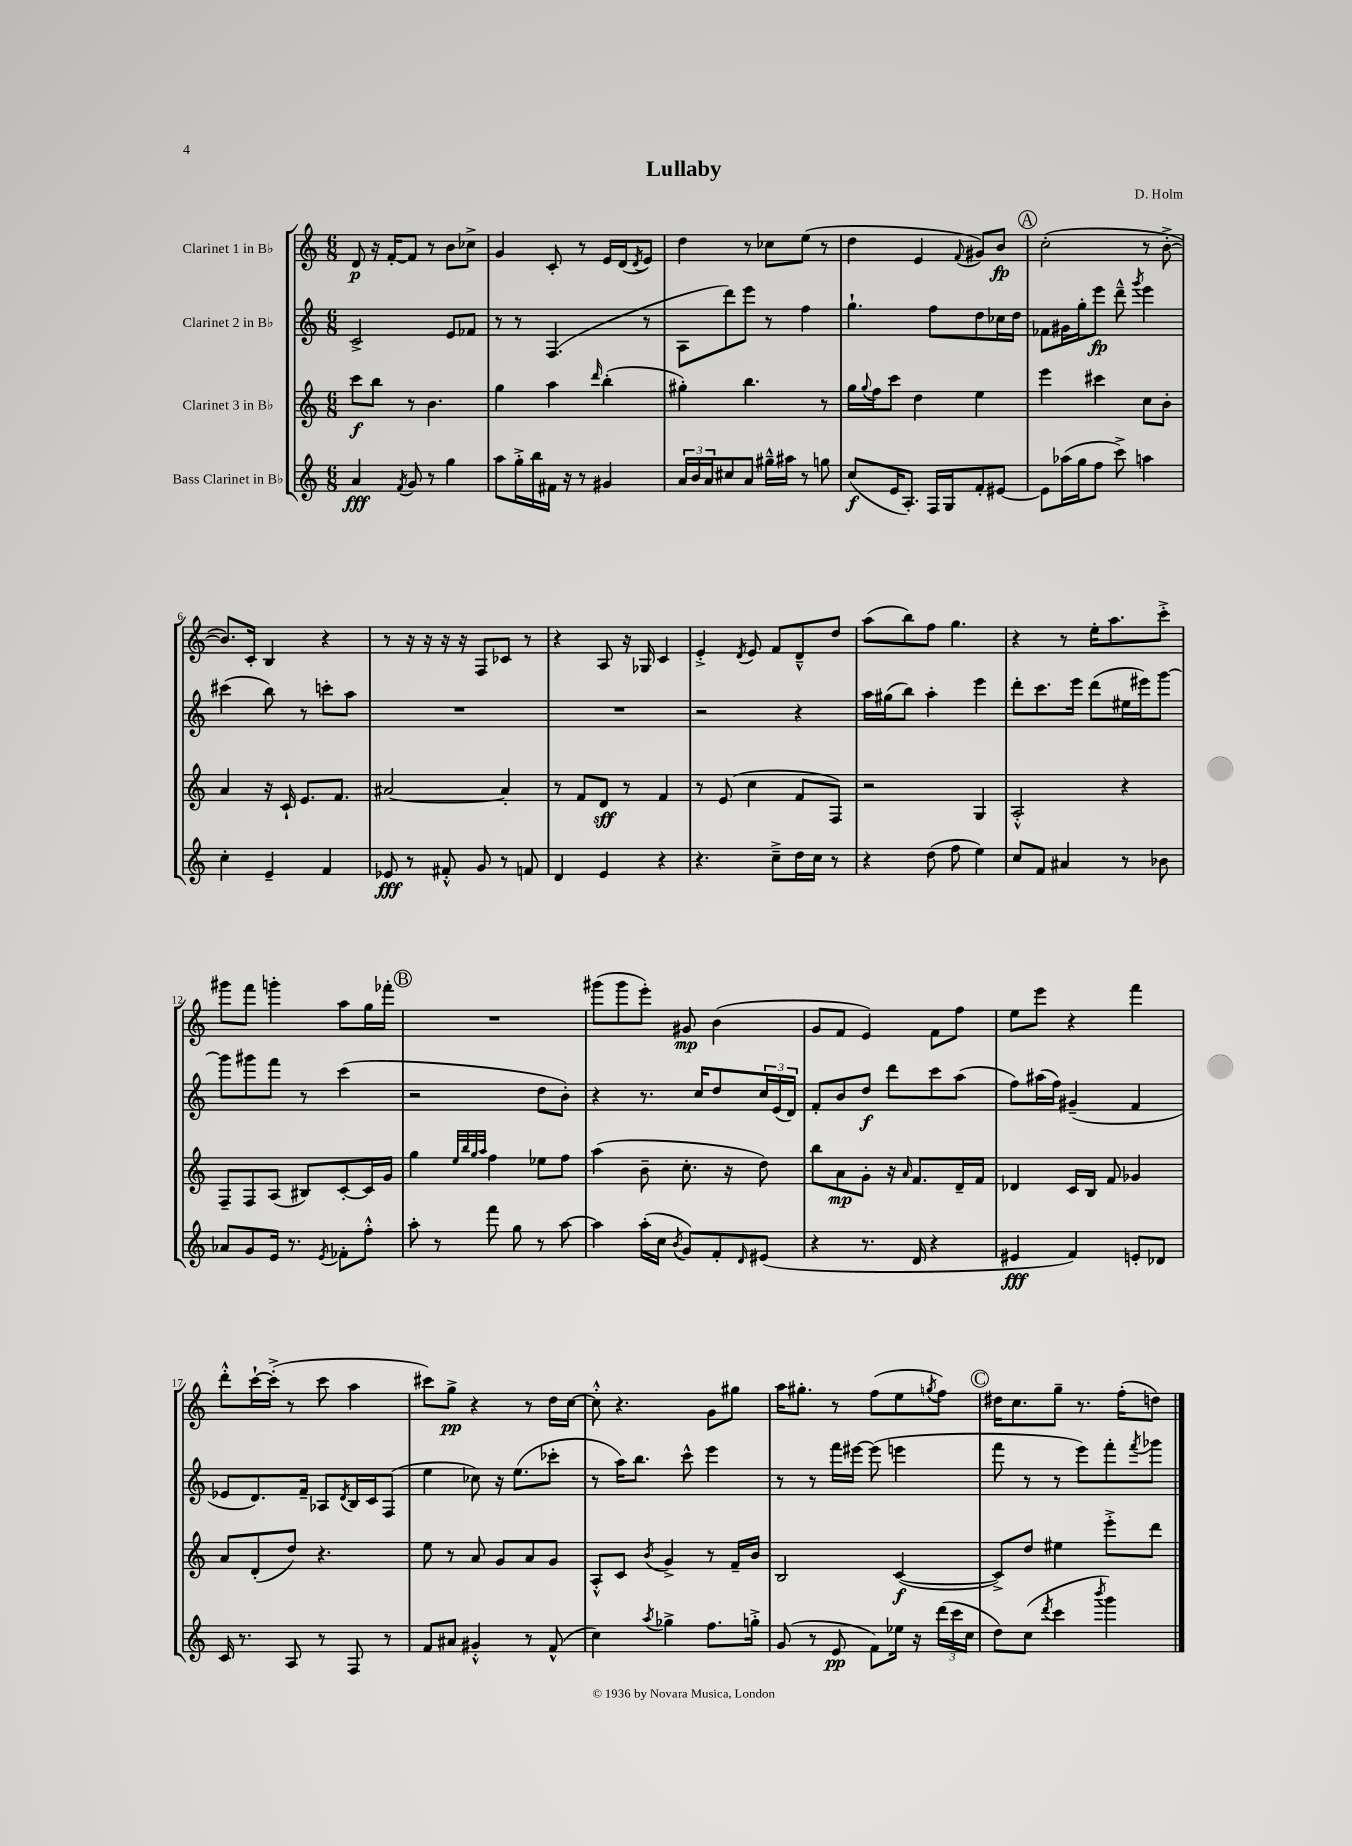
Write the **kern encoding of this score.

**kern	**dynam	**kern	**dynam	**kern	**dynam	**kern	**dynam
*part4	*part4	*part3	*part3	*part2	*part2	*part1	*part1
*staff4	*staff4	*staff3	*staff3	*staff2	*staff2	*staff1	*staff1
*I"Bass Clarinet in B♭	*	*I"Clarinet 3 in B♭	*	*I"Clarinet 2 in B♭	*	*I"Clarinet 1 in B♭	*
*clefG2	*	*clefG2	*	*clefG2	*	*clefG2	*
*k[]	*	*k[]	*	*k[]	*	*k[]	*
*M6/8	*	*M6/8	*	*M6/8	*	*M6/8	*
=1	=1	=1	=1	=1	=1	=1	=1
4a/	fff	8ccc\L	f	2c^/	.	8d/	p
.	.	8bb\J	.	.	.	16r	.
.	.	.	.	.	.	[16f'/KL	.
8qf/	.	.	.	.	.	.	.
8g/	.	8r	.	.	.	8f/J]	.
8r	.	4.b\	.	.	.	8r	.
4gg\	.	.	.	8e/L	.	8b\L	.
.	.	.	.	8f-X/J	.	8cc-X^\J	.
=2	=2	=2	=2	=2	=2	=2	=2
8aa\L	.	4gg\	.	8r	.	4g/	.
16gg'^\L	.	.	.	8r	.	.	.
16bb\	.	.	.	.	.	.	.
16f#X\JJ	.	4aa\	.	(4.F/	.	8c'/	.
16r	.	.	.	.	.	.	.
8r	.	.	.	.	.	8r	.
.	.	16qqddd/	.	.	.	.	.
4g#X/	.	(4bb'\	.	.	.	16e/LL	.
.	.	.	.	.	.	(16d/J	.
.	.	.	.	.	.	8qd/	.
.	.	.	.	8r	.	8e/J)	.
=3	=3	=3	=3	=3	=3	=3	=3
24a/LL	.	4gg#X'\)	.	8A\L	.	4dd\	.
24b/	.	.	.	.	.	.	.
24a/J	.	.	.	.	.	.	.
8cc#X/	.	.	.	8ddd\)	.	.	.
8a/J	.	4.bb\	.	8eee\J	.	8r	.
16gg#X~^^\LL	.	.	.	8r	.	8cc-X\L	.
16aa#X\JJ	.	.	.	.	.	.	.
8r	.	.	.	4ff\	.	(8ee\J	.
8ggn\	.	8r	.	.	.	8r	.
=4	=4	=4	=4	=4	=4	=4	=4
(8cc/L	f	16gg\LL	.	4.gg`\	.	4dd\	.
.	.	8qqgg/	.	.	.	.	.
.	.	16ff\J	.	.	.	.	.
16e/K	.	8ccc\J	.	.	.	.	.
8.A'/J)	.	.	.	.	.	.	.
.	.	4dd\	.	.	.	4e/	.
16F/LL	.	.	.	8ff\L	.	.	.
16G/J	.	.	.	.	.	.	.
.	.	.	.	.	.	8qqf/	.
8f'/	.	4ee\	.	8dd\	.	8g#X/L)	.
[8e#X/J	.	.	.	16cc-X\L	.	8b/J	fp
.	.	.	.	16dd\JJ	.	.	.
!!LO:REH:place=s1:t=A
=5	=5	=5	=5	=5	=5	=5	=5
8e#\L]	.	4eee\	.	8f-X\L	.	(2cc'\	.
(16aa-X\L	.	.	.	16g#X\L	.	.	.
16gg\J	.	.	.	16gg'\J	.	.	.
8ff\J	.	4ccc#X\	.	8eee\J	fp	.	.
8ccc^\)	.	.	.	8ddd~^^\	.	.	.
.	.	.	.	8qggg/	.	.	.
4aan\	.	8cc\L	.	4eee\	.	8r	.
.	.	8b'\J	.	.	.	[8b'^\	.
!!LO:LB:g=z
=6	=6	=6	=6	=6	=6	=6	=6
4cc'\	.	4a/	.	(4ccc#X\	.	8.b/L])	.
.	.	.	.	.	.	16c'/Jk	.
4e~/	.	16r	.	8bb\)	.	4B/	.
.	.	16c`/	.	.	.	.	.
.	.	8.e/L	.	8r	.	.	.
4f/	.	.	.	8cccn'\L	.	4r	.
.	.	8.f/J	.	.	.	.	.
.	.	.	.	8aa\J	.	.	.
=7	=7	=7	=7	=7	=7	=7	=7
8e-X/	fff	[2a#X/	.	2.r	.	8r	.
8r	.	.	.	.	.	16r	.
.	.	.	.	.	.	16r	.
8f#X'^^/	.	.	.	.	.	16r	.
.	.	.	.	.	.	16r	.
8g/	.	.	.	.	.	8F/L	.
8r	.	4a#'/]	.	.	.	8c-X/J	.
8fn/	.	.	.	.	.	8r	.
=8	=8	=8	=8	=8	=8	=8	=8
4d/	.	8r	.	2.r	.	4r	.
.	.	8f/L	.	.	.	.	.
4e/	.	8d/J	sff	.	.	8A/	.
.	.	8r	.	.	.	16r	.
.	.	.	.	.	.	16G-X/	.
4r	.	4f/	.	.	.	4c/	.
=9	=9	=9	=9	=9	=9	=9	=9
4.r	.	8r	.	2r	.	4e'^/	.
.	.	(8e/	.	.	.	.	.
.	.	.	.	.	.	8qd/	.
.	.	4cc\	.	.	.	8e/	.
8cc~^\L	.	.	.	.	.	8f/L	.
16dd\L	.	8f/L	.	4r	.	8d~^^/	.
16cc\JJ	.	.	.	.	.	.	.
8r	.	8F/J)	.	.	.	8dd/J	.
=10	=10	=10	=10	=10	=10	=10	=10
4r	.	2r	.	16aa\LL	.	(8aa\L	.
.	.	.	.	(16gg#X\J	.	.	.
.	.	.	.	8bb\J)	.	8bb\)	.
(8dd\	.	.	.	4aa'\	.	8ff\J	.
8ff\	.	.	.	.	.	4.gg\	.
4ee\)	.	4G/	.	4eee\	.	.	.
=11	=11	=11	=11	=11	=11	=11	=11
8cc/L	.	2A'^^/	.	8ddd'\L	.	4r	.
8f/J	.	.	.	8.ccc\	.	.	.
4a#X/	.	.	.	.	.	8r	.
.	.	.	.	16eee\Jk	.	.	.
.	.	.	.	(8ddd\L	.	16ee'\KL	.
.	.	.	.	.	.	8.aa\	.
8r	.	4r	.	16ee#X\L	.	.	.
.	.	.	.	16eee#X\J)	.	.	.
8b-X\	.	.	.	[8ggg\J	.	8ccc'^\J	.
!!LO:LB:g=z
=12	=12	=12	=12	=12	=12	=12	=12
8a-X/L	.	8F~/L	.	8ggg\L]	.	8ggg#X\L	.
8g/	.	8F/	.	8ggg#X\	.	8fff\J	.
16e/Jk	.	(8A/J	.	8fff\J	.	4gggn'\	.
8.r	.	.	.	.	.	.	.
.	.	8B#X/L)	.	8r	.	.	.
8qe/	.	.	.	.	.	.	.
8f-X'\L	.	[8c'/	.	(4ccc\	.	8aa\L	.
8ff'^^\J	.	16c/L]	.	.	.	16gg\L	.
.	.	16g/JJ	.	.	.	16fff-X'\JJ	.
!!LO:REH:place=s1:t=B
=13	=13	=13	=13	=13	=13	=13	=13
8aa'\	.	4gg\	.	2r	.	2.r	.
8r	.	.	.	.	.	.	.
.	.	32qqee/LLL	.	.	.	.	.
.	.	32qqbb/	.	.	.	.	.
.	.	32qqgg/	.	.	.	.	.
.	.	32qqaa/JJJ	.	.	.	.	.
8fff\	.	4ff\	.	.	.	.	.
8gg\	.	.	.	.	.	.	.
8r	.	8ee-X\L	.	8dd\L	.	.	.
[8aa\	.	8ff\J	.	8b'\J)	.	.	.
=14	=14	=14	=14	=14	=14	=14	=14
4aa\]	.	(4aa\	.	4r	.	(8ggg#X\L	.
.	.	.	.	.	.	8ggg#\	.
(16aa'\LL	.	8b~\	.	8.r	.	8eee'\J)	.
16cc\JJ	.	.	.	.	.	.	.
8qb/	.	.	.	.	.	.	.
8g/L)	.	8.cc'\	.	.	.	8g#X/	mp
.	.	.	.	16cc/KL	.	.	.
8f'/	.	.	.	8dd/	.	(4b\	.
.	.	16r	.	.	.	.	.
16qqd/	.	.	.	.	.	.	.
(8e#X/J	.	8dd\)	.	24cc/L	.	.	.
.	.	.	.	(24e/	.	.	.
.	.	.	.	24d/JJ)	.	.	.
=15	=15	=15	=15	=15	=15	=15	=15
4r	.	8bb\L	.	8f'/L	.	8g/L	.
.	.	8a\	mp	8b/	.	8f/J	.
8.r	.	8g'\J	.	8dd/J	f	4e/)	.
.	.	16r	.	8ddd\L	.	.	.
.	.	16qqa/	.	.	.	.	.
16d/	.	8.f/L	.	.	.	.	.
4r	.	.	.	8ccc\	.	8f\L	.
.	.	16d~/L	.	(8aa\J	.	8ff\J	.
.	.	16f/JJ	.	.	.	.	.
=16	=16	=16	=16	=16	=16	=16	=16
4e#X/	fff	4d-X/	.	8ff\L)	.	8ee\L	.
.	.	.	.	(16aa#X\L	.	8eee\J	.
.	.	.	.	16ff\JJ)	.	.	.
4f/)	.	16c/LL	.	(4g#X~/	.	4r	.
.	.	16B/JJ	.	.	.	.	.
.	.	8f/	.	.	.	.	.
8en'/L	.	4g-X/	.	4f/	.	4fff\	.
8d-X/J	.	.	.	.	.	.	.
!!LO:LB:g=z
=17	=17	=17	=17	=17	=17	=17	=17
16c/	.	8a/L	.	8e-X/L	.	8ddd'^^\L	.
8.r	.	.	.	.	.	.	.
.	.	(8d'/	.	8.d/)	.	[16ccc`\L	.
.	.	.	.	.	.	(16ccc'^\JJ]	.
8A/	.	8dd/J)	.	.	.	8r	.
.	.	.	.	16f~/Jk	.	.	.
8r	.	4.r	.	8A-X/L	.	8ccc\	.
.	.	.	.	8qd/	.	.	.
8F/	.	.	.	16B/L	.	4aa\	.
.	.	.	.	16c/J	.	.	.
8r	.	.	.	(8F/J	.	.	.
=18	=18	=18	=18	=18	=18	=18	=18
8f/L	.	8ee\	.	4ee\	.	8ccc#X\L)	.
8a#X/J	.	8r	.	.	.	8gg^\J	pp
4g#X'^^/	.	8a/	.	8cc-X\)	.	4r	.
.	.	8g/L	.	16r	.	.	.
.	.	.	.	(8.ee\L	.	.	.
8r	.	8a/	.	.	.	8r	.
(8f^^/	.	8g/J	.	8ccc-X'\J	.	16dd\LL	.
.	.	.	.	.	.	[16cc\JJ	.
=19	=19	=19	=19	=19	=19	=19	=19
4cc\)	.	8A'^^/L	.	8r	.	8cc'^^\]	.
.	.	8c/J	.	16aa\KL)	.	4.r	.
.	.	.	.	8.bb\J	.	.	.
8qaa/	.	8qb/	.	.	.	.	.
4gg-X^\	.	4g^/	.	.	.	.	.
.	.	.	.	8ccc^^\	.	.	.
8.ff\L	.	8r	.	4eee\	.	8g\L	.
.	.	16f~/LL	.	.	.	8gg#X\J	.
16ggn'^\Jk	.	16b/JJ	.	.	.	.	.
=20	=20	=20	=20	=20	=20	=20	=20
(8g/	.	2B/	.	8r	.	16aa\KL	.
.	.	.	.	.	.	8.gg#X'\J	.
8r	.	.	.	8r	.	.	.
8e/	pp	.	.	16fff\LL	.	8r	.
.	.	.	.	[16eee#X\JJ	.	.	.
8f\L)	.	.	.	(8eee#\]	.	(8ff\L	.
16ee-X\Jk	.	([4c/	f	4eeen\	.	8ee\	.
16r	.	.	.	.	.	.	.
.	.	.	.	.	.	8qggn/	.
(24ddd\LL	.	.	.	.	.	8ff\J)	.
24ccc\	.	.	.	.	.	.	.
24cc\JJ	.	.	.	.	.	.	.
!!LO:REH:place=s1:t=C
=21	=21	=21	=21	=21	=21	=21	=21
8dd\L)	.	8c^/L])	.	8fff\	.	16dd#X\KL	.
.	.	.	.	.	.	8.cc\	.
(8cc\J	.	8dd/J	.	8r	.	.	.
8qddd/	.	.	.	.	.	.	.
4ccc\	.	4ee#X\	.	8r	.	8gg~\J	.
.	.	.	.	8eee\L)	.	8.r	.
8qbbb/	.	.	.	.	.	.	.
4ggg\)	.	8eee'^\L	.	8fff'\	.	.	.
.	.	.	.	.	.	(16ff'\KL	.
.	.	.	.	8qfff/	.	.	.
.	.	8ddd\J	.	8ggg-X\J	.	8ddn\J)	.
==	==	==	==	==	==	==	==
*-	*-	*-	*-	*-	*-	*-	*-
